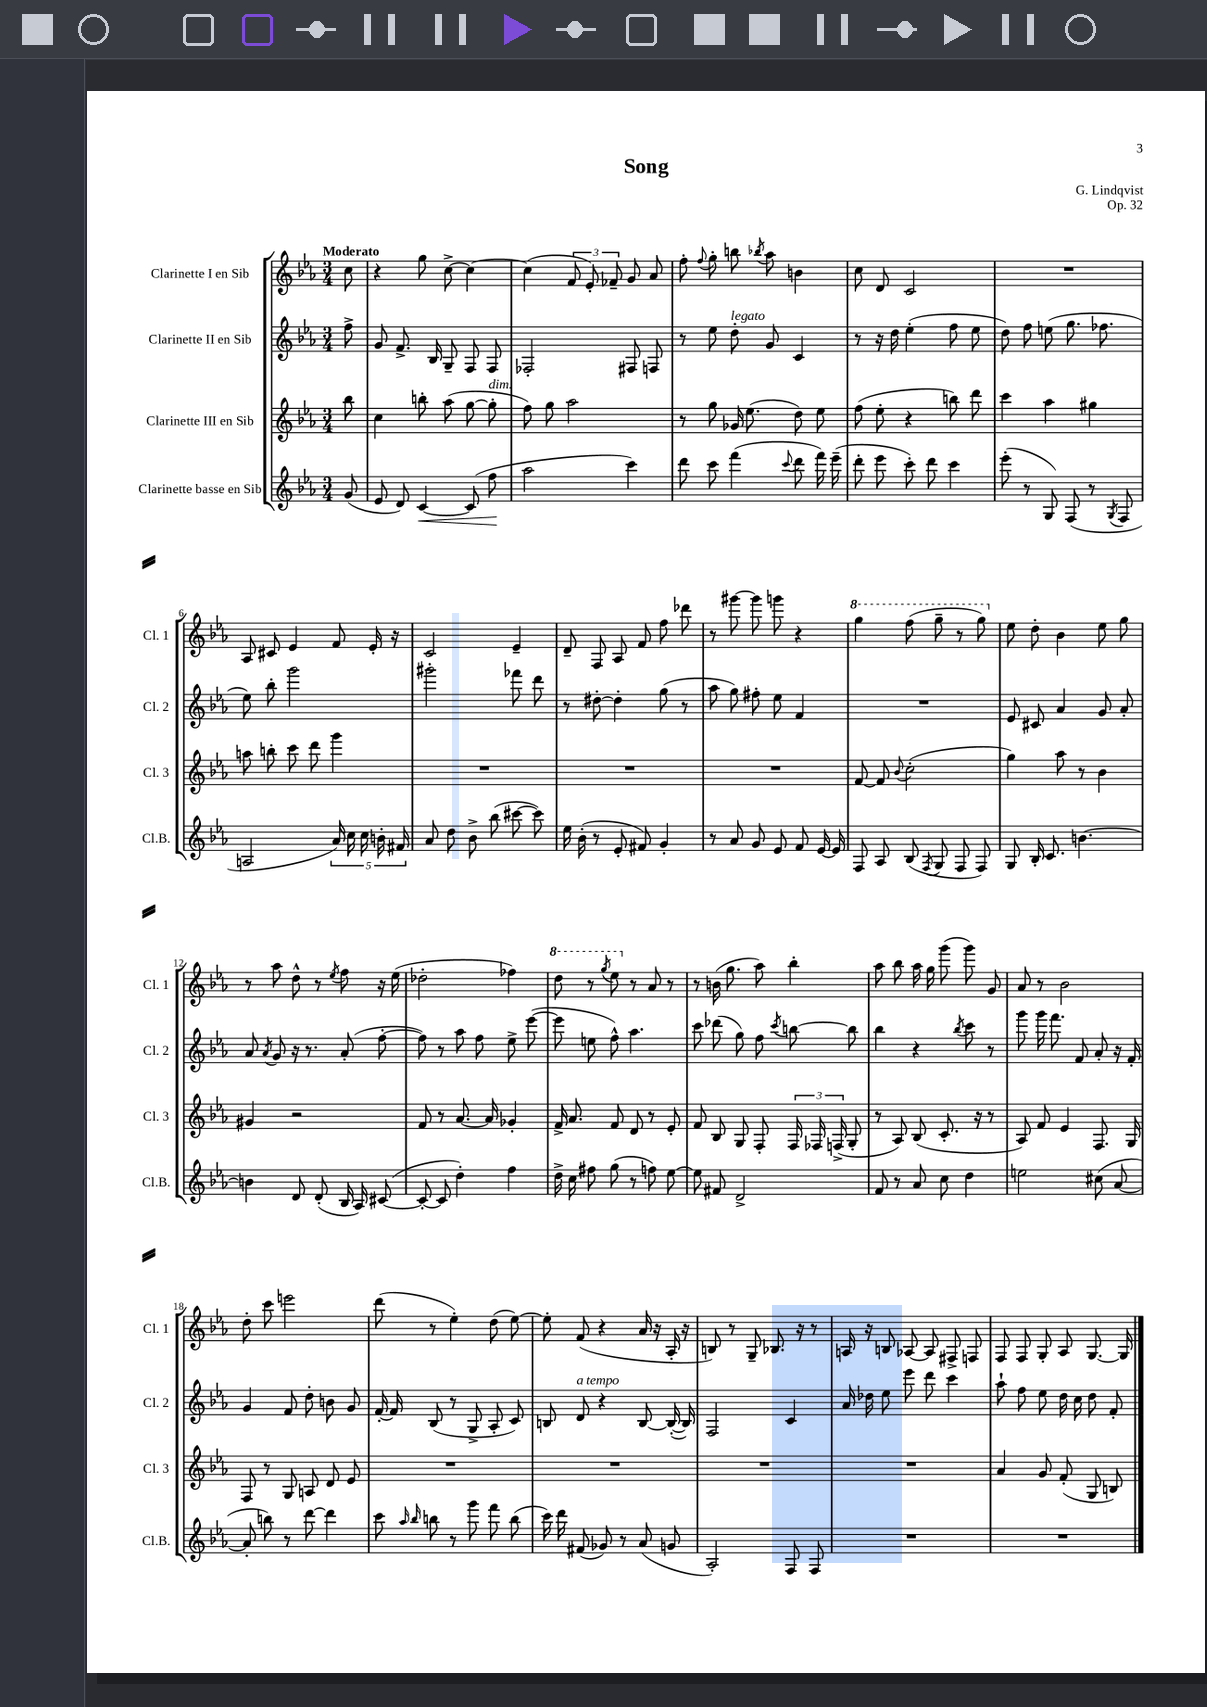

**kern	**dynam	**kern	**kern	**kern
*part4	*part4	*part3	*part2	*part1
*staff4	*staff4	*staff3	*staff2	*staff1
*I"Clarinette basse en Sib	*	*I"Clarinette III en Sib	*I"Clarinette II en Sib	*I"Clarinette I en Sib
*I'Cl.B.	*	*I'Cl. 3	*I'Cl. 2	*I'Cl. 1
*clefG2	*	*clefG2	*clefG2	*clefG2
*k[b-e-a-]	*	*k[b-e-a-]	*k[b-e-a-]	*k[b-e-a-]
*M3/4	*	*M3/4	*M3/4	*M3/4
=	=	=	=	=
!	!	!	!	!LO:TX:a:B:t=Moderato
(8g/	.	8bb-\	8ff^\	8cc\
=1	=1	=1	=1	=1
8e-/	.	4cc\	8g/	4r
8d/)	.	.	8.f^/	.
!	!LO:HP:b	!	!	!
[4c/	<	8bbn'\	.	8gg\
.	.	.	16B-/	.
.	.	(8aa-\	8G~/	[8cc^\
(8c/]	.	[8gg\	8F/	4cc\_
!	!	!LO:TX:a:i:t=dim.	!	!
8ff\	.	8gg'\]	8F/	.
.	[	.	.	.
=2	=2	=2	=2	=2
2aa-\	.	8ff\)	2F-X'/	(4cc\]
.	.	8gg\	.	.
.	.	2aa-\	.	12f/
.	.	.	.	12e-'/)
.	.	.	.	12f-X~/
4ccc\)	.	.	8F#X/	8g/
.	.	.	8Fn/	8a-/
=3	=3	=3	=3	=3
8ddd\	.	8r	8r	8ff'\
.	.	.	.	8qqff/
8ccc\	.	8gg\	8ee-\	8gg'\
!	!	!	!LO:TX:a:i:t=legato	!
(4fff\	.	16g-X/	8dd'\	8bbn\
.	.	(8.ee-\	.	.
.	.	.	.	8qbb-X/
.	.	.	8g/	8aa-\
8qqccc/	.	.	.	.
8ddd\	.	8dd\)	4c/	4bn\
16fff\)	.	8ee-\	.	.
(16eee-~\	.	.	.	.
=4	=4	=4	=4	=4
8ddd'\	.	(8ff\	8r	8cc\
8eee-\	.	8ee-'\	16r	8d/
.	.	.	16dd\	.
8ccc'\)	.	4r	(4ee-'\	2c/
8ddd\	.	.	.	.
4ccc\	.	8bbn\)	8ff\	.
.	.	8ddd\	8ee-\	.
=5	=5	=5	=5	=5
(8eee-'\	.	4ccc\	8dd\)	2.r
8r	.	.	8ff\	.
8G/)	.	4aa-\	(8een\	.
(8F/	.	.	8.gg\	.
8r	.	4gg#X\	.	.
.	.	.	8.ff-X\	.
8qG/	.	.	.	.
8F/	.	.	.	.
!!LO:LB:g=z
=6	=6	=6	=6	=6
2An/	.	8aan\	8ee-\)	8A-/
.	.	8bbn'\	8bb-'\	8c#X/
.	.	8ccc\	2ggg\	4e-/
.	.	8ddd\	.	.
20a-/)	.	4ggg\	.	8f/
20cc\	.	.	.	.
20cc\	.	.	.	.
.	.	.	.	16e-'/
20bn'\	.	.	.	.
.	.	.	.	16r
20f#X/	.	.	.	.
=7	=7	=7	=7	=7
8a-/	.	2.r	2ggg#X'\	2c/
8dd\	.	.	.	.
8b-^\	.	.	.	.
(8bb-\	.	.	.	.
[8ccc#X\	.	.	8fff-X\	4e-~/
8ccc#\])	.	.	8ddd\	.
=8	=8	=8	=8	=8
16ee-\	.	2.r	8r	8d~/
(16b-'\	.	.	.	.
8r	.	.	[8dd#X'\	8F/
8e-'/	.	.	4dd#'\]	8A-/
8f#X/)	.	.	.	8f/
4g'/	.	.	(8gg\	8ff\
.	.	.	8r	8ddd-X\
=9	=9	=9	=9	=9
8r	.	2.r	8aa-\	8r
8a-/	.	.	8gg\)	[8ggg#X\
8g/	.	.	8ff#X'\	8ggg#\]
8e-/	.	.	8ee-\	8gggn\
8f/	.	.	4f/	4r
[16e-/	.	.	.	.
16e-/]	.	.	.	.
=10	=10	=10	=10	=10
*	*	*	*	*8va
8F/	.	[8f/	2.r	4ggg\
8A-/	.	8f/]	.	.
.	.	8qqb-/	.	.
(8B-/	.	(2cc'\	.	(8fff\
8qF/	.	.	.	.
8G/	.	.	.	8ggg~\
8F/	.	.	.	8r
8F/)	.	.	.	8ggg\)
=11	=11	=11	=11	=11
*	*	*	*	*X8va
8G/	.	4gg\)	8e-/	8ee-\
16B-'/	.	.	8c#X/	8dd'\
8.c/	.	.	.	.
.	.	8aa-\	4a-/	4b-\
[4.bn\	.	8r	.	.
.	.	4b-\	8g/	8ee-\
.	.	.	8a-'/	8gg\
!!LO:LB:g=z
=12	=12	=12	=12	=12
4bn\]	.	4g#X/	8a-/	8r
.	.	.	8qa-/	.
.	.	.	8g/	8aa-\
8d/	.	2r	16r	8dd^^\
.	.	.	8.r	.
(8d'/	.	.	.	8r
.	.	.	.	8qee-/
16B-/	.	.	(8a-'/	8ff\
16A-/)	.	.	.	.
([8c#X/	.	.	[8ff'\	16r
.	.	.	.	(16ee-\
=13	=13	=13	=13	=13
8c#'/_	.	8f/	8ff\])	2dd-X'\
8c#/]	.	8r	8r	.
4dd'\)	.	[8.a-/	8aa-\	.
.	.	.	8ff\	.
.	.	16a-/]	.	.
4ff\	.	4g-X'/	8ee-^\	4ff-X\)
.	.	.	([8eee-\	.
=14	=14	=14	=14	=14
*	*	*	*	*8va
16dd^\	.	16f^/	8eee-\]	8ddd\
16cc\	.	8.a-/	.	.
8ff#X\	.	.	8een\	8r
.	.	.	.	8qggg/
(8gg\	.	8f/	8ff^^\)	8eee-\
*	*	*	*	*X8va
8r	.	8d/	4.aa-\	8r
8ffn\)	.	8r	.	8a-/
[8ee-\	.	8e-'/	.	8r
=15	=15	=15	=15	=15
8ee-\]	.	8f/	8ccc\	8r
8f#X/	.	8B-/	(8ddd-X\	(16bn\
.	.	.	.	8.gg\
2d^/	.	8G/	8gg\)	.
.	.	8F'/	8ff\	8aa-\)
.	.	.	8qccc/	.
.	.	24F/	[8bbn\	4bb-'\
.	.	24F-X/	.	.
.	.	(24Fn^/	.	.
.	.	8G'/	8bb\]	.
=16	=16	=16	=16	=16
8f/	.	8r	4bb-\	8aa-\
8r	.	8A-/)	.	8bb-\
8a-/	.	(8B-/	4r	16aa-\
.	.	.	.	16gg\
8cc\	.	8.c'/	.	(8ggg\
.	.	.	8qbb-/	.
4dd\	.	.	8ccc\	8ggg\)
.	.	16r	.	.
.	.	8r	8r	8g/
=17	=17	=17	=17	=17
2een\	.	8A-/)	8ggg\	8a-/
.	.	8f/	16ggg\	8r
.	.	.	8.fff\	.
.	.	4e-/	.	2b-\
.	.	.	8f/	.
(8cc#X\	.	8.F/	8a-'/	.
[8a-/	.	.	16r	.
.	.	16G/	16f'/	.
!!LO:LB:g=z
=18	=18	=18	=18	=18
8a-'/]	.	8F/	4g/	8dd'\
8bbn\)	.	8r	.	8ccc\
8r	.	8G/	8f/	2eeen\
[8ddd\	.	8An/	8dd'\	.
4ddd\]	.	8d/	8bn\	.
.	.	8e-/	8g/	.
=19	=19	=19	=19	=19
8ccc\	.	2.r	[16f'/	(8ddd\
.	.	.	16f/]	.
16qqaa-/	.	.	.	.
16qqbb-/	.	.	.	.
8bbn\	.	.	(8B-/	8r
8r	.	.	8r	4ee-'\)
8ggg\	.	.	8G^/	.
8fff\	.	.	8A-'/	(8dd\
(8bb\	.	.	8c/)	[8ee-\)
=20	=20	=20	=20	=20
16ccc\)	.	2.r	8Bn/	8ee-'\]
16ddd\	.	.	.	.
!	!	!	!LO:TX:a:i:t=a tempo	!
(8f#X/	.	.	8d/	(8f/
8g-X/)	.	.	4r	4r
8r	.	.	.	.
(8a-/	.	.	[8B/	16a-/
.	.	.	.	16r
8gn/	.	.	(16B'/_	16A-'/
.	.	.	16B/])	16r
=21	=21	=21	=21	=21
2A-'/)	.	2.r	2F/	8Bn/)
.	.	.	.	8r
.	.	.	.	8G~/
.	.	.	.	8.B-X/
8F/	.	.	4c/	.
.	.	.	.	16r
8F/	.	.	.	8r
=22	=22	=22	=22	=22
2.r	.	2.r	16a-/	16An/
.	.	.	16dd-X\	16r
.	.	.	8ee-\	8Bn/
.	.	.	8eee-\	[8A-X/
.	.	.	8ddd\	8A-/]
.	.	.	4ccc\	8F#X^/
.	.	.	.	8Fn/
=23	=23	=23	=23	=23
2.r	.	4a-/	8aa-`\	8F/
.	.	.	8ff\	8F/
.	.	8g/	8ee-\	8G'/
.	.	(8f'/	16dd\	8A-/
.	.	.	16cc\	.
.	.	8G/	8dd\	[8.G/
.	.	8Bn/)	8f'/	.
.	.	.	.	16G/]
==	==	==	==	==
*-	*-	*-	*-	*-
